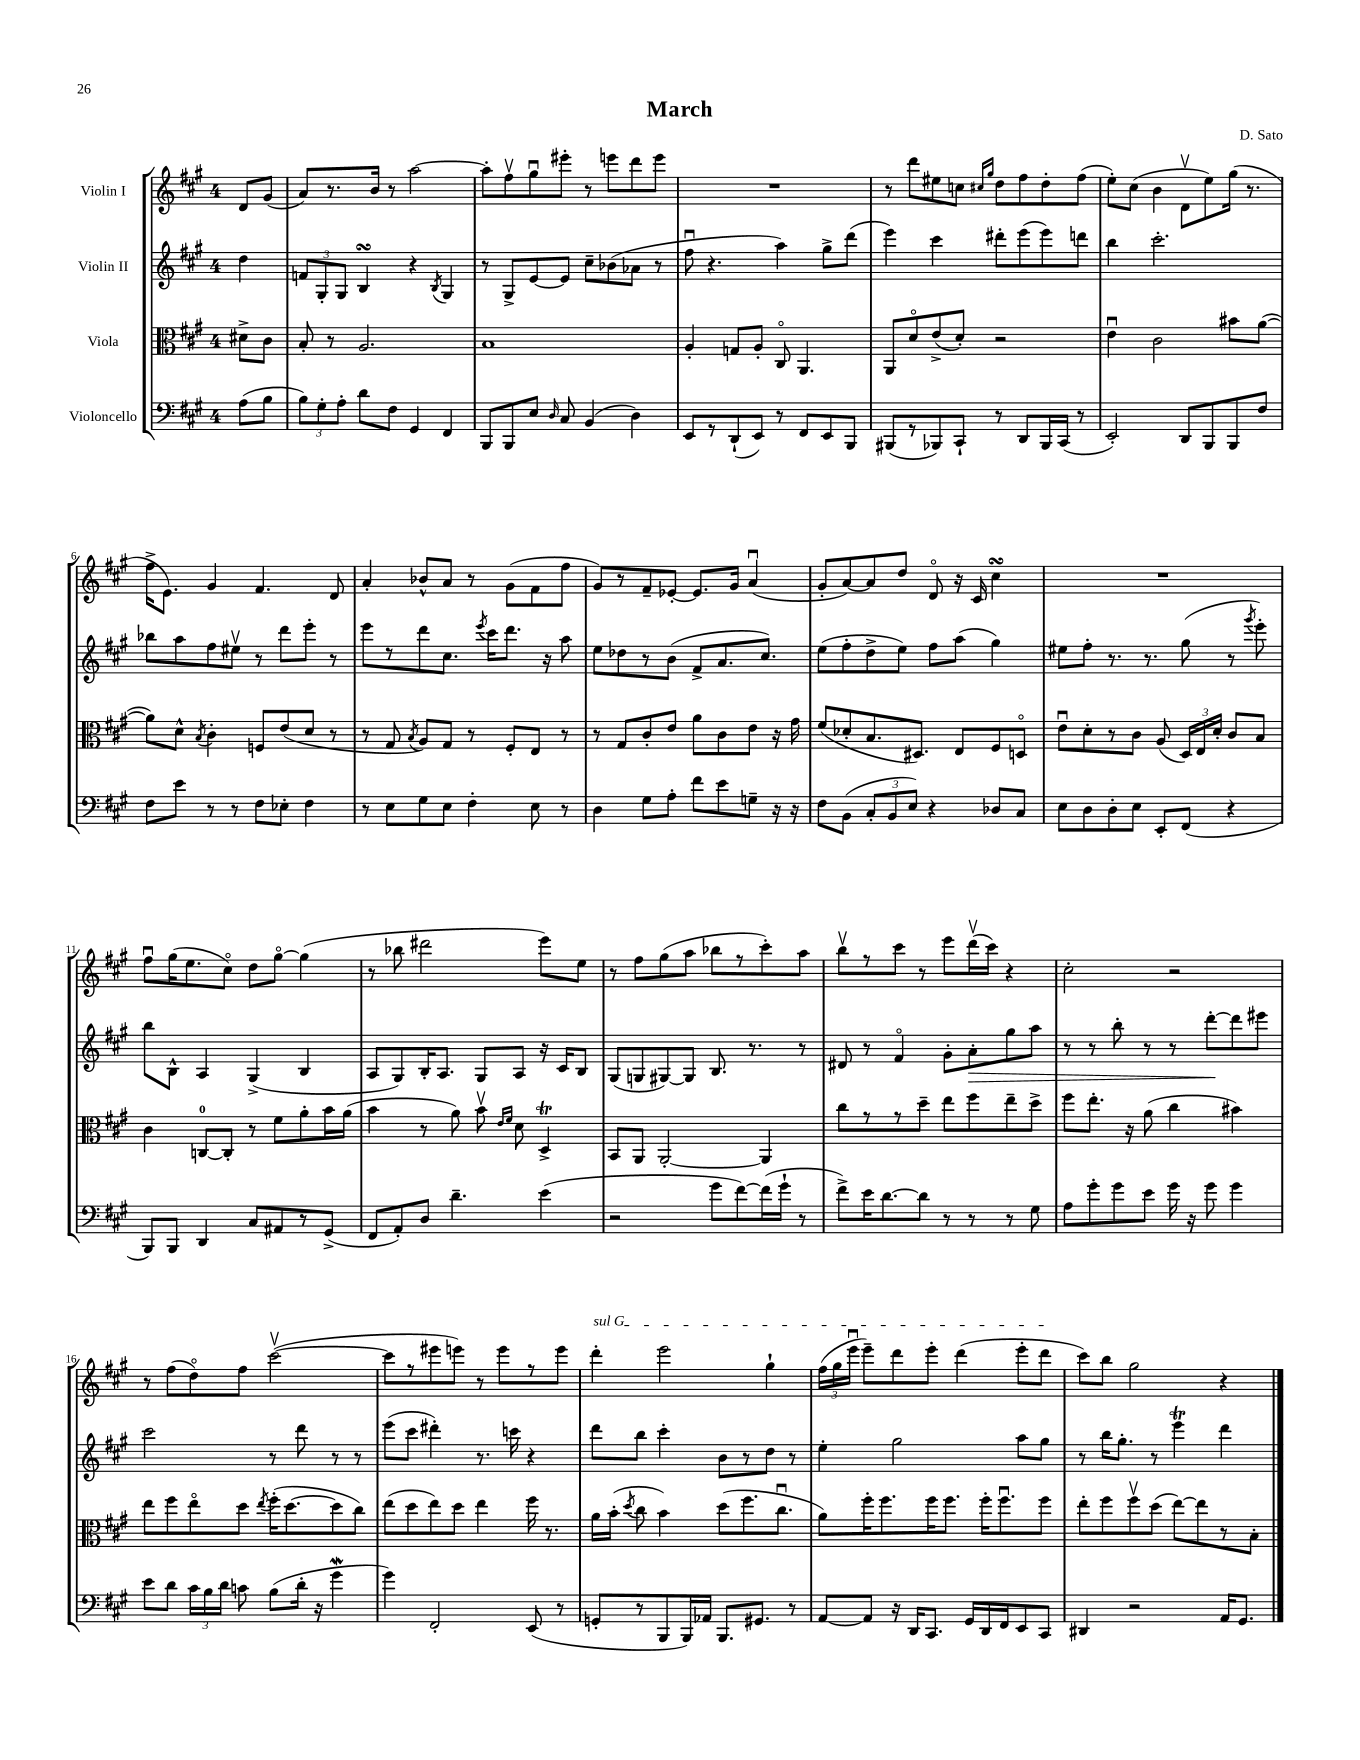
\header { title = "March" composer = "D. Sato" }
<<
\new StaffGroup <<
\new Staff = "s0" \with { instrumentName = "Violin I" } {
    \clef treble \key a \major \once \override Staff.TimeSignature.style = #'single-digit \time 4/4 \partial 4
    \autoBeamOff d'8[ gis'8]( |
    a'8[) r8. b'16] r8 a''2~ |
    a''8[-. fis''8\upbow gis''8\downbow eis'''8]-. r8 e'''8[ d'''8 e'''8] |
    R1 |
    r8 d'''8[ eis''8 c''8] \grace { cis''16[ gis''16] } d''8[ fis''8 d''8-. fis''8]( |
    e''8[-.) cis''8]( b'4 d'8[\upbow e''8) gis''16]( r8. |
    fis''16[-> e'8.]) gis'4 fis'4. d'8 |
    a'4-. bes'8[-^ a'8] r8 gis'8[( fis'8 fis''8] |
    gis'8[) r8 fis'8-- ees'8]~-. ees'8.[ gis'16] a'4\downbow( |
    gis'8[-. a'8~) a'8 d''8] d'8\flageolet r16 cis'16 cis''4\turn |
    R1 |
    fis''8[\downbow gis''16( e''8. cis''8]\flageolet) d''8[ gis''8]~\flageolet gis''4( |
    r8 bes''8 dis'''2 e'''8[) e''8] |
    r8 fis''8[ gis''8( a''8] bes''8[ r8 cis'''8-.) a''8] |
    b''8[\upbow r8 cis'''8] r8 e'''8[ d'''16\upbow( cis'''16]) r4 |
    cis''2-. r2 |
    r8 fis''8[( d''8\flageolet) fis''8] cis'''2~\upbow( |
    cis'''8[ r8 eis'''8 e'''8]) r8 e'''8[ r8 e'''8] |
    \once \override TextSpanner.bound-details.left.text = \markup { \italic "sul G" } d'''4-.\startTextSpan e'''2 gis''4-! |
    \tuplet 3/2 { fis''16[( gis''16 e'''16]\downbow } e'''8[--) d'''8 e'''8]-. d'''4( e'''8[-. d'''8]\stopTextSpan |
    cis'''8[) b''8] gis''2 r4 \bar "|." |
}
\new Staff = "s1" \with { instrumentName = "Violin II" } {
    \clef treble \key a \major \once \override Staff.TimeSignature.style = #'single-digit \time 4/4 \partial 4
    \autoBeamOff d''4 |
    \tuplet 3/2 { f'8[ gis8-. gis8] } b4\turn r4 \acciaccatura { b8 } gis4 |
    r8 gis8[-> e'8~ e'8] cis''8[-- bes'8( aes'8] r8 |
    fis''8\downbow r4. a''4) gis''8[-> d'''8]( |
    e'''4) cis'''4 dis'''8[-. e'''8( e'''8) d'''8] |
    b''4 cis'''2.-. |
    bes''8[ a''8 fis''8 eis''8]\upbow r8 d'''8[ e'''8]-. r8 |
    e'''8[ r8 d'''8 cis''8.] \acciaccatura { e'''8 } cis'''16[ d'''8.] r16 a''8 |
    e''8[ des''8 r8 b'8]( fis'8[-> a'8. cis''8.]) |
    e''8[( fis''8-. d''8-> e''8]) fis''8[ a''8]( gis''4) |
    eis''8[ fis''8]-. r8. r8. gis''8( r8 \acciaccatura { gis'''8 } e'''8-.) |
    b''8[ b8]-^ a4 gis4->( b4 |
    a8[ gis8) b16-. a8.] gis8[ a8] r16 cis'16[ b8] |
    gis8[( g8 gis8~) gis8] b8. r8. r8 |
    dis'8 r8 fis'4\flageolet gis'8[-. a'8-.\> gis''8 a''8] |
    r8 r8 b''8-. r8 r8 d'''8[~-.\! d'''8 eis'''8] |
    cis'''2 r8 d'''8 r8 r8 |
    e'''8[( cis'''8] dis'''4-.) r8. c'''16 r4 |
    d'''8[ b''8] cis'''4-. b'8[ r8 d''8] r8 |
    e''4-. gis''2 a''8[ gis''8] |
    r8 b''16[ gis''8.]-. r8 e'''4\trill d'''4 \bar "|." |
}
\new Staff = "s2" \with { instrumentName = "Viola" } {
    \clef alto \key a \major \once \override Staff.TimeSignature.style = #'single-digit \time 4/4 \partial 4
    \autoBeamOff dis'8[-> cis'8] |
    b8-. r8 a2. |
    b1 |
    a4-. g8[ a8]-. cis8\flageolet a,4. |
    a,8[ d'8\flageolet e'8->( d'8]-.) r2 |
    e'4\downbow cis'2 bis'8[ a'8]~( |
    a'8[) d'8]-^ \acciaccatura { b8 } cis'4-. f8[ e'8( d'8] r8 |
    r8 gis8 \acciaccatura { b8 } a8[) gis8] r8 fis8[-. e8] r8 |
    r8 gis8[ cis'8-. e'8] a'8[ cis'8 e'8] r16 gis'16 |
    fis'8[( des'8-. b8. dis8.]) e8[ fis8 d8]\flageolet |
    e'8[\downbow d'8-. r8 cis'8] a8( \tuplet 3/2 { d16[) e16 d'16]-. } cis'8[ b8] |
    cis'4 c8[-0~ c8]-. r8 fis'8[ a'8-. b'16 a'16]( |
    b'4 r8 a'8) b'8\upbow \grace { e'16[ fis'16] } d'8 d4->\trill |
    b,8[ a,8] a,2~-. a,4 |
    cis''8[ r8 r8 d''8]-- e''8[ fis''8 e''8-- d''8]-> |
    fis''8[ e''8.]-. r16 a'8( cis''4 bis'4) |
    e''8[ fis''8 e''8\flageolet d''8] \acciaccatura { e''8 } fis''16[-.( d''8.~ d''8 cis''8]) |
    e''8[( d''8 e''8) d''8] e''4 fis''16 r8. |
    a'16[ b'16]-.( \acciaccatura { d''8 } cis''8 b'4) d''8[( fis''8. cis''8.]\downbow |
    a'8[) fis''16-. fis''8. fis''16 fis''8.] fis''16[-. fis''8.\downbow fis''8] |
    e''8[-. fis''8 fis''8\upbow d''8]( e''8[~) e''8 r8 b8]-. \bar "|." |
}
\new Staff = "s3" \with { instrumentName = "Violoncello" } {
    \clef bass \key a \major \once \override Staff.TimeSignature.style = #'single-digit \time 4/4 \partial 4
    \autoBeamOff a8[( b8] |
    \tuplet 3/2 { b8[) gis8-. a8]-. } d'8[ fis8] gis,4 fis,4 |
    b,,8[ b,,8 e8] \grace { d16 } cis8 b,4( d4) |
    e,8[ r8 d,8-!( e,8]) r8 fis,8[ e,8 b,,8] |
    bis,,8[( r8 bes,,8) cis,8]-! r8 d,8[ bes,,16 cis,16]( r8 |
    e,2-.) d,8[ b,,8 b,,8 fis8] |
    fis8[ e'8] r8 r8 fis8[ ees8]-. fis4 |
    r8 e8[ gis8 e8] fis4-. e8 r8 |
    d4 gis8[ a8]-. fis'8[ e'8 g8]-- r16 r16 |
    fis8[ b,8]( \tuplet 3/2 { cis8[-. b,8 e8]) } r4 des8[ cis8] |
    e8[ d8 d8-. e8] e,8[-. fis,8]( r4 |
    b,,8[) b,,8] d,4 cis8[ ais,8 r8 gis,8]->( |
    fis,8[ a,8-.) d8] d'4.-- e'4( |
    r2 gis'8[ fis'8~) fis'16( gis'16]-! r8 |
    fis'8[->) e'16 d'8.~ d'8] r8 r8 r8 gis8 |
    a8[ gis'8-. gis'8 e'8] gis'16 r16 gis'8 gis'4 |
    e'8[ d'8] \tuplet 3/2 { cis'16[ b16 d'16] } c'8 b8[( d'16]-. r16 gis'4\mordent |
    gis'4) fis,2-. e,8( r8 |
    g,8[-. r8 b,,8 b,,16) aes,16] b,,8.[ gis,8.] r8 |
    a,8[~ a,8] r16 d,16[ cis,8.] gis,16[ d,16 fis,16 e,8 cis,8] |
    dis,4 r2 a,16[ gis,8.] \bar "|." |
}
>>
>>
